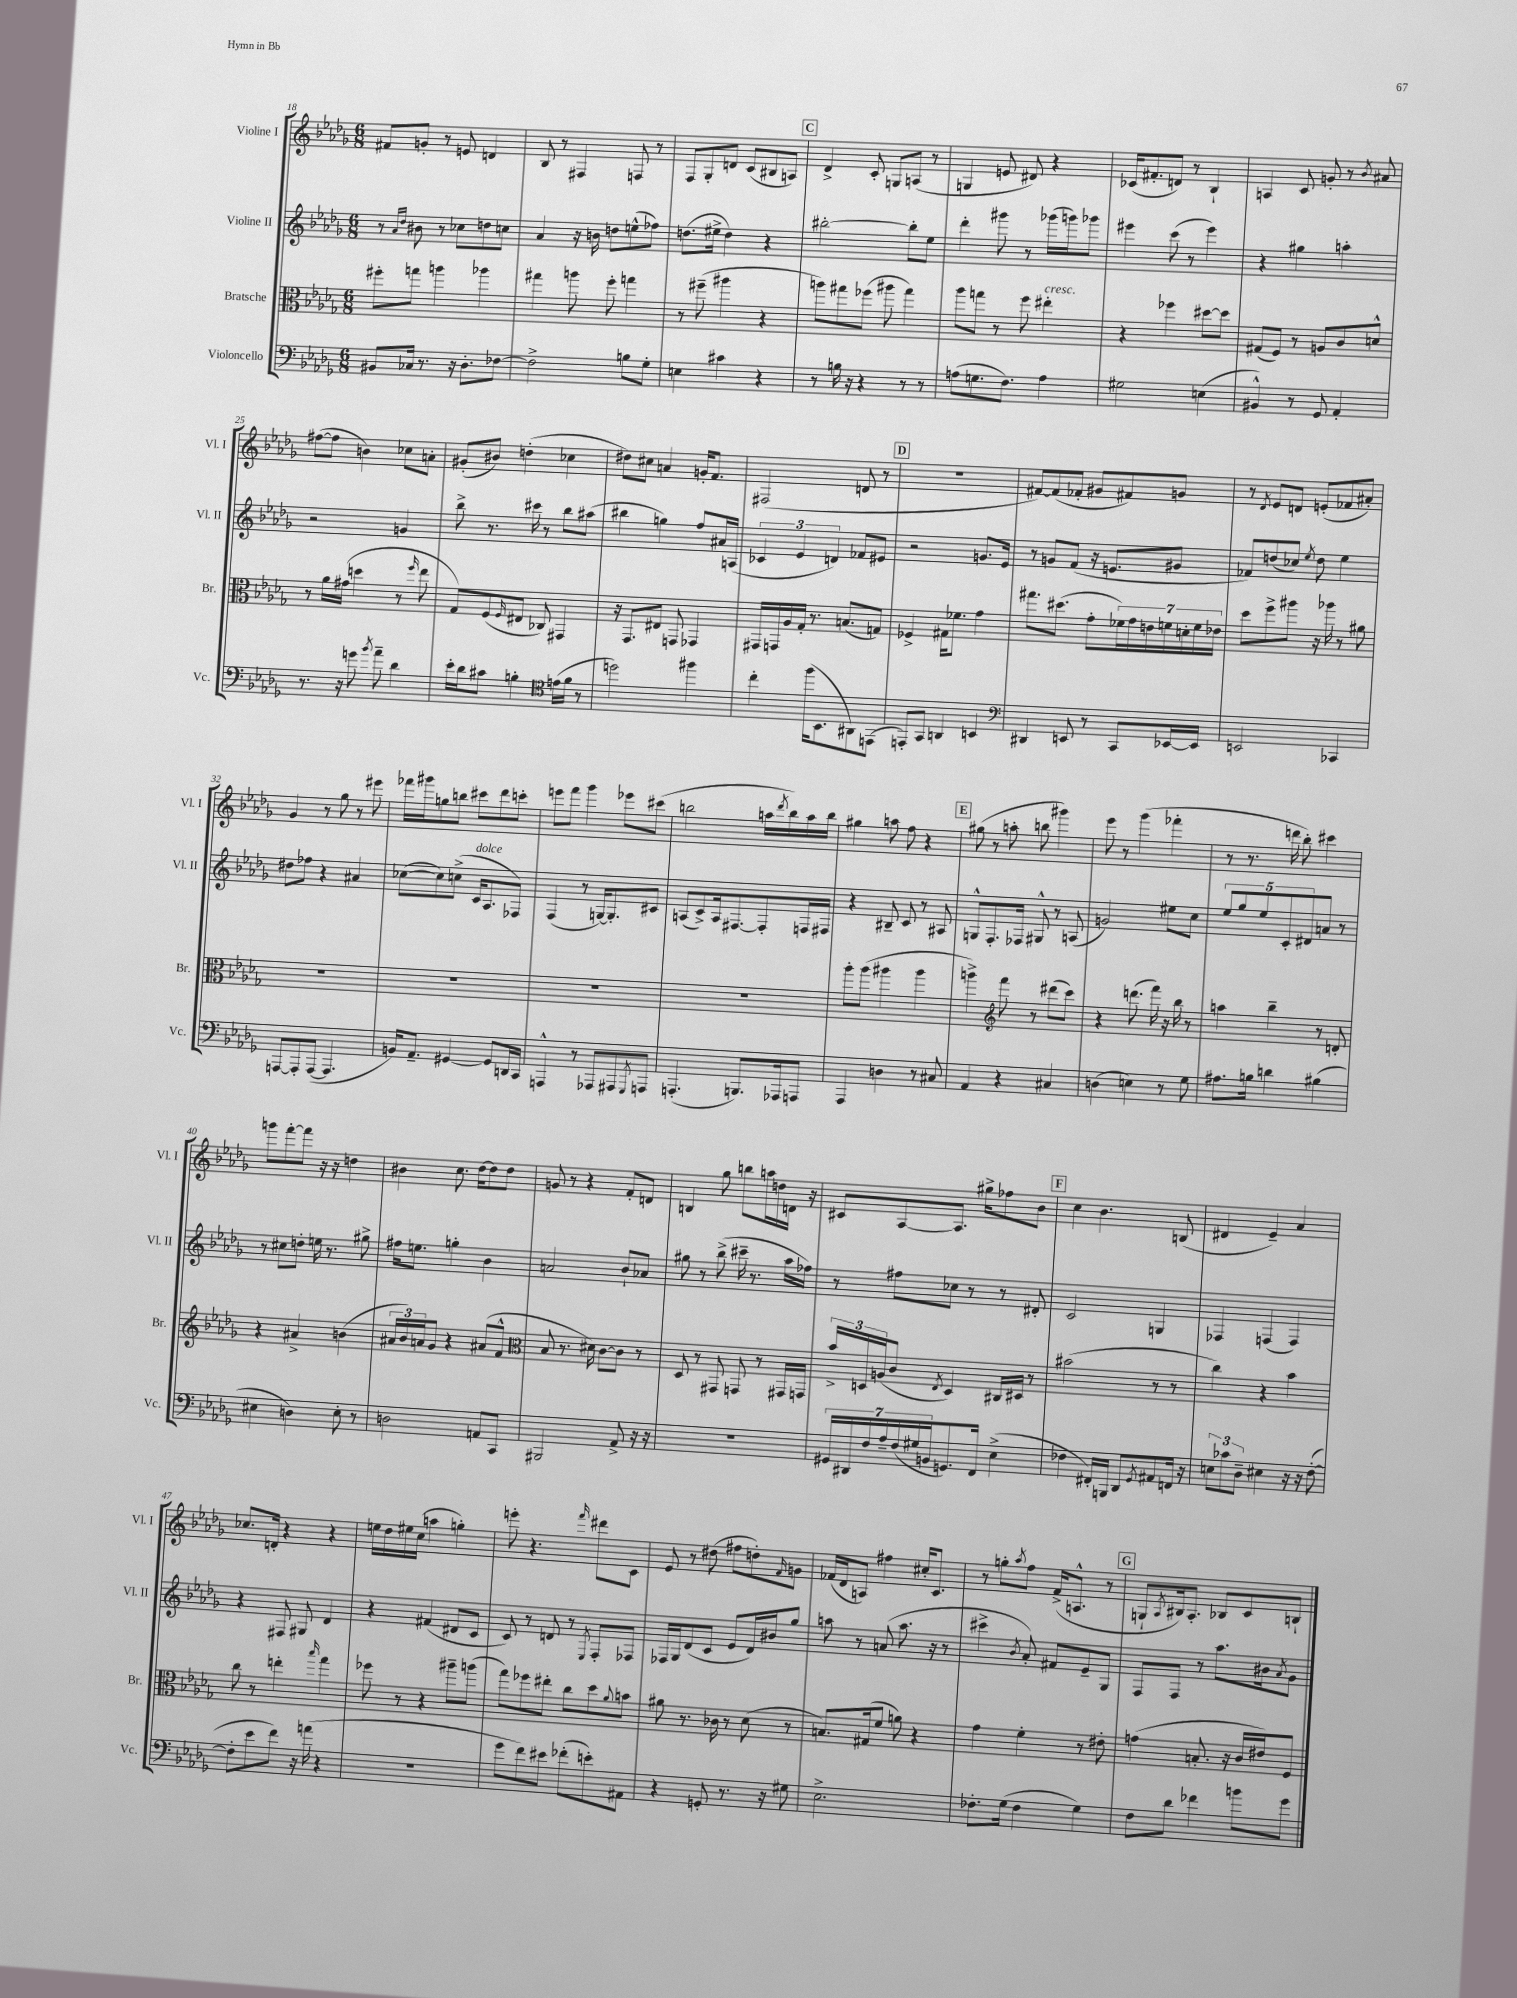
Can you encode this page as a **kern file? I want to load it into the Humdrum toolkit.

**kern	**kern	**kern	**kern
*part4	*part3	*part2	*part1
*staff4	*staff3	*staff2	*staff1
*I"Violoncello	*I"Bratsche	*I"Violine II	*I"Violine I
*I'Vc.	*I'Br.	*I'Vl. II	*I'Vl. I
*clefF4	*clefC3	*clefG2	*clefG2
*k[b-e-a-d-g-]	*k[b-e-a-d-g-]	*k[b-e-a-d-g-]	*k[b-e-a-d-g-]
*M6/8	*M6/8	*M6/8	*M6/8
=18	=18	=18	=18
8BB#X/L	8ff#X'\L	8r	8f#X/L
.	.	16qqa-/LL	.
.	.	16qqdd-/JJ	.
16C-X/Jk	8ggn\J	8b#X\	8gn'/J
8.r	.	.	.
.	4aan\	8r	8r
16r	.	8cc-X\L	8en/
8.D-'\L	.	.	.
.	4aa-X\	8ddn\	4dn/
[8F-X\J	.	8ccn\J	.
=19	=19	=19	=19
2F-^\]	4gg#X\	4a-/	8B-/
.	.	.	8r
.	8aan\	16r	4F#X/
.	.	16bn\	.
.	8ff'\	8ddn\L	.
8Bn\L	4ggn\	(8een^^\	8Fn/
8G-'\J	.	8ff-X\J)	8r
=20	=20	=20	=20
4En\	8r	(8.ddn\L	8F/L
.	(8ff#X~\	.	8G-'/
.	.	16ee#X^\Jk	.
4c#X\	4aa#X\	4dd\)	8dn/J
.	.	.	(8c/L
4r	4r	4r	8B#X/
.	.	.	8An/J)
!!LO:REH:place=s1:t=C
=21	=21	=21	=21
8r	8aan\L)	[2bb#X'\	4d-^/
16Bn\	8gg#X\	.	.
16r	.	.	.
4r	(8ff-X\J	.	8c'/
.	8aa#X\	.	8Gn/L
8r	4gg#\)	8bb#'\L]	(8An/J
8r	.	8ee-\J	8r
=22	=22	=22	=22
(8An\L	8aa-\L	4ddd-'\	4Gn/
8.Gn\	8ggn\J	.	.
.	8r	8ggg#X\	8en/
8.F\J)	.	.	.
.	8ff\	8r	8d#X/)
!	!LO:TX:a:i:t=cresc.	!	!
4A\	4ee#X'\	(16ggg-X\LL	4r
.	.	16gggn\J)	.
.	.	8ggg-X\J	.
=23	=23	=23	=23
2G#X\	4r	4eee#X\	(16c-X/KL
.	.	.	8.f#X'/
.	4ff-X\	(8ccc\	8dn/J)
.	.	8r	8r
(4En\	[8dd#X\L	4eee#\)	4B-`/
.	8dd#\J]	.	.
=24	=24	=24	=24
4BB#X^^/)	(8G#X/L	4r	4An/
.	8F/J)	.	.
8r	8r	4gg#X\	8c/
8GG-/	8An/L	.	8gn'/
4AA-'/	8c/	4aan'\	8r
.	.	.	8qb-/
.	8dn^^/J	.	8a#X/
!!LO:LB:g=z
=25	=25	=25	=25
8.r	8r	2r	([8ff#X\L
.	16a-\LL	.	8ff#\J]
16r	(16g#X\JJ	.	.
8gn\	4ddn\	.	4bn\)
8qb-/	.	.	.
8a-~\	.	.	.
4d-\	8r	4gn/	8cc-X\L
.	16qqff/	.	.
.	8ee-\	.	8an'\J
=26	=26	=26	=26
16e-'\LL	8G-/L)	8bb-^\	(8g#X'/L
16d-\J	.	.	.
8c#X\J	(8F/	8.r	8b#X/J)
.	16qqF/	.	.
4Bn'\	8E#X/J	.	(4ddn'\
.	.	16ccc#X\	.
.	8C-X/)	8r	.
*clefC4	*	*	*
(16en\LL	4GG#X/	8bb-\L	4cc-X\
16f\JJ	.	.	.
8r	.	(8aa#X\J	.
=27	=27	=27	=27
2ddn\)	16r	4bb#X\	8dd#X\L)
.	8.GG-/L	.	.
.	.	.	8cc#X\J
.	8E#X/J	4ggn\)	4an/
.	8GGn/	.	.
4ff#X\	4GG-X/	8ff/L	16gn'/KL
.	.	.	8.f/J
.	.	16a#X/L	.
.	.	(16An/JJ	.
=28	=28	=28	=28
4cc'\	16GG#X/LL	6c-X/	(2F#X/
.	16GGn/	.	.
.	16A-/	.	.
.	.	6e-/	.
.	16G-'/JJ	.	.
(16ff\KL	8.r	.	.
8.BB-\	.	.	.
.	.	6dn/)	.
.	(8.Bn/L	.	.
8AA#X\)	.	8f-X/L	8dn/
(8EEn\J	8Gn/J)	8e#X/J	8r
!!LO:REH:place=s1:t=D
=29	=29	=29	=29
8EEn'/L)	4F-X^/	2r	2.r
8GG-/J	.	.	.
4AAn/	16G#X\KL	.	.
.	8.f-X\J	.	.
4BBn/	4g-\	8.gn/L	.
.	.	16e-/Jk	.
=30	=30	=30	=30
*clefF4	*	*	*
4DD#X/	8.gg#X\L	8r	[8f#X/L)
.	.	8gn/L	(8f#/]
.	(8.dd#X\J	.	.
8EEn/	.	(8f/J	8f-X'/J
8r	8g-'\L	16r	8g#X/L
.	.	8.en/L	.
8CC/L	28f-X\L)	.	8f#X/)
.	28g-\	.	.
.	28en\	.	.
.	28fn\	.	.
[16EE-X/L	.	8g#X/J	8gn/J
.	28dn'\	.	.
.	28f\	.	.
16EE-/JJ]	.	.	.
.	28e-X\JJ	.	.
=31	=31	=31	=31
2EEn/	8dd-\L	8f-X/L)	8r
.	.	.	8qd-/
.	8ff^\	(8ddn/	8e-/L
.	8aa#X\J	8cc-X/J)	8dn/J
.	.	8qee-/	.
.	16r	8dd\	(8en'/L
.	16aa-X\	.	.
4CC-X/	8r	4ee-\	8f-X/
.	8a#X\	.	8a#X'/J)
!!LO:LB:g=z
=32	=32	=32	=32
[8AAAn/L	2.r	8dd#X\L	4g-/
8AAA'/]	.	8ff-X\J	.
([8AAA/J	.	4r	8r
4.AAA/]	.	.	8gg-\
.	.	4a#X/	8r
.	.	.	8eee#X\
=33	=33	=33	=33
16BBn/KL)	2.r	([8cc-X\L	16fff-X\LL
8.AA-~/J	.	.	16ggg#X\J
.	.	8cc-\])	8ggn\
[4GG#X/	.	(8ccn^\J	8bbn\J
!	!	!LO:TX:a:i:t=dolce	!
.	.	16c/KL	8ccc#X\L
.	.	8.A-/	.
8GG#/L]	.	.	8ddd-\
16DDn/L	.	8F-X/J)	8cccn'\J
16CC/JJ	.	.	.
=34	=34	=34	=34
4AAAn^^/	2.r	(4F/	8eeen\L
.	.	.	8fff\J
8r	.	8r	4ggg-\
8AAA-X/L	.	[16Gn/KL)	.
.	.	8.G'/]	.
8AAA#X/	.	.	8eee-X\L
8qGGG-/	.	.	.
8AAAn/J	.	8c#X/J	(8ccc#X\J
=35	=35	=35	=35
(4.AAAn'/	2.r	(8An/L	2bbn\
.	.	8c^/)	.
.	.	16A/k	.
.	.	[8.F#X/	.
8.BBBn/L)	.	.	.
.	.	8F#'/]	16aan\LL
.	.	.	8qddd-/
16AAA-X/k	.	.	16bb\)
8AAAn/J	.	16Fn/L	16aa\
.	.	16F#X/JJ	16bb\JJ
=36	=36	=36	=36
4AAA-/	8aa-'\L	4r	4gg#X\
.	(8aa-\J	.	.
4Dn\	4aa#X\	8B#X~/	8aan\
.	.	8c/	8ff\
8r	4aa#\	8r	4r
8C#X/	.	8A#X/	.
!!LO:REH:place=s1:t=E
=37	=37	=37	=37
4AA-/	4aan^\)	8Gn^^/L	(8gg#X\
.	.	8.F'/	8r
*	*clefG2	*	*
4r	8fff\	.	8aan'\
.	.	16F-X/Jk	.
.	8r	8G#X^^/	8bbn\
4C#X/	(8ddd#X\L	8r	4ggg#X\)
.	8ccc\J)	(8An/	.
=38	=38	=38	=38
(4Dn\	4r	2gn/)	8eee-\
.	.	.	8r
4En\)	(8.dddn\	.	(4ggg-\
.	16fff\)	.	.
8r	16r	8ee#X\L	4fff-X'\
.	16bb-\	.	.
8G-\	8r	8cc\J	.
=39	=39	=39	=39
8.A#X\L	4aan\	10ee-/L	8r
.	.	10gg-/	.
.	.	.	8.r
16Bn\Jk	.	.	.
.	.	10ee-/	.
4dn\	4bb-~\	.	.
.	.	10c'/	.
.	.	.	16dddn\
.	.	.	8bb-'\)
.	.	10d#X/	.
(4B#X\	8r	8an/J	4ccc#X\
.	8dn'/	8r	.
!!LO:LB:g=z
=40	=40	=40	=40
4E#X\	4r	8r	8gggn\L
.	.	8cc#X\L	[8fff'\
4Dn\)	4a#X^/	8ddn'\J	8fff\J]
.	.	16een\	16r
.	.	8.r	16r
8E#'\	(4bn\	.	4ddn\
8r	.	8gg#X^\	.
=41	=41	=41	=41
2Dn\	24a#X/LL	16ff#X\KL	4b#X\
.	24b-/)	.	.
.	.	8.een\J	.
.	24an/J	.	.
.	8g-/J	.	.
.	4r	4ggn'\	8.cc\
.	.	.	[16dd-\KL
8AAn/L	(8a#X/L	4b-\	8dd-\]
8CC/J	8f^^/J	.	8dd-\J
=42	=42	=42	=42
*	*clefC3	*	*
2BBB#X/	8B-/	2an/	8gn/
.	8.r	.	8r
.	.	.	4r
.	16d#X\)	.	.
.	[8c\L	.	.
8AA-^/	8c\J]	8b-`/L	8f'/L
16r	8r	8a-X/J	8dn/J
16r	.	.	.
=43	=43	=43	=43
2.r	8D-/	8gg#X\	4Bn/
.	8r	8r	.
.	8GG#X/	(8bb-^\	8gg-\
.	8GGn/	16ccc#X~\	8bbn\L
.	.	8.r	.
.	8r	.	16aan\L
.	.	.	16ddn\
.	16GG#X/LL	16aa-\LL	16dn\JJ
.	16GGn/JJ	16ff-X\JJ)	16r
=44	=44	=44	=44
28GG#X/LL	24b-^/LL	8r	8c#X/L
28DD#X/	.	.	.
.	24Dn/	.	.
28F/	.	.	.
.	(24An/J	.	.
28A-~/	.	.	.
.	8c/J	8ff#X\L	[8A-/
(28F/	.	.	.
28G#X/	.	.	.
28BBn/J	.	.	.
.	8qE-/	.	.
8.GGn/)	4D/)	8cc-X\J	8.A-/J]
.	.	8r	.
16FF/Jk	.	.	16gg#X^\KL
(4E-^\	16C#X/LL	8r	8ff-X\
.	16D#X/JJ	.	.
.	8r	8d#X'/	8b-\J
!!LO:REH:place=s1:t=F
=45	=45	=45	=45
4F-X\	(2b#X\	2c/	4cc\
16FF#X'/LL)	.	.	4.b-\
16BBBn/JJ	.	.	.
8DD-/L	.	.	.
8qGG-/	.	.	.
8AA#X/	8r	4Gn/	.
16FFn/Jk	8r	.	(8Bn/
16r	.	.	.
=46	=46	=46	=46
12En\L	4cc\)	4F-X/	4d#X/
12c-X\	.	.	.
12D-~\J	.	.	.
4E#X\	4r	(4Fn/	4e-~/)
16r	4b-\	4F/)	4a-/
16r	.	.	.
([8F'\	.	.	.
!!LO:LB:g=z
=47	=47	=47	=47
8F'\L]	8cc\	4r	8.cc-X/L
8e-\	8r	.	.
.	.	.	16dn'/Jk
8f\J)	4een'\	8F#X/	4r
16r	.	8G#X/	.
(16an\	.	.	.
.	16qqbb-/	.	.
4r	4gg-\	4d-/	4r
=48	=48	=48	=48
2.r	8ff-X\	4r	16een\LL
.	.	.	16dd-\
.	8r	.	16ee#X\
.	.	.	(16cc\JJ
.	4r	(4f#X/	4aan\
.	8aa#X~\L	8d#X/L	4ggn'\)
.	(8aan\J	8c/J	.
=49	=49	=49	=49
8g-\L	8gg-\L)	8c/)	8eeen'\
8f\)	8ff-X\	8r	4.r
8e#X\J	8ee#X'\J	8dn/	.
(8f-X'\L	8cc\L	8r	.
.	.	8qE-/	16qqfff/
8en'\)	8dd-\	8F'/L	8ddd#X\L
.	8qqa-/	.	.
8AA#X\J	8bn\J	8F-X/J	8c\J
=50	=50	=50	=50
4r	8a#X\	16F-X/LL	8e-/
.	.	16G-/J	.
.	8.r	(8d-/	8r
8GGn'/	.	8c/J	(8dd#X\
.	16c-X\	.	.
8.r	8r	8e-/L	8ff#X\L
.	(8d-\	16d-/L)	8ddn'\)
16r	.	16b#X/J	.
.	.	.	16qqf/
8G#X\	8r	8gg-/J	8gn\J
=51	=51	=51	=51
2.E-^\	8.Bn/L)	8aan\	(16f-X/LL
.	.	.	16d-/J
.	.	8r	8An/J)
.	(16G#X/k	.	.
.	8f/J	(8an/	4ff#X\
.	8an\)	8.aa\	.
.	4r	.	16cc#X'/KL
.	.	16r	8.c/J
.	.	8r	.
=52	=52	=52	=52
8.F-X'\L	4g-\	4ccc#X^\	8r
.	.	.	8ggn'\L
(16G-\Jk	.	.	.
.	.	8qb-/	8qaa-/
4F-\	4f'\	8a-'/)	8ff\J
.	.	8f#X/L	(16f^/KL
.	.	.	8.An^^/J
4G-\)	8r	8e-~/	.
.	8e#X'\	8G-/J	8r
!!LO:REH:place=s1:t=G
=53	=53	=53	=53
8F\L	(4gn\	8F/L	8Gn`/L
.	.	.	8qA-/
8d-\J	.	8F/J	16B#X/k)
.	.	.	8.A-'/J
4f-X\	8.Bn'/	8r	.
.	.	8.aa-\L	8B-X/L
.	16r	.	.
8bn\L	16c/LL	.	8c/
.	16e#X/J)	16b#X\k	.
.	.	8qa-/	.
8g-\J	8F/J	8g-\J	8Bn`/J
==	==	==	==
*-	*-	*-	*-
